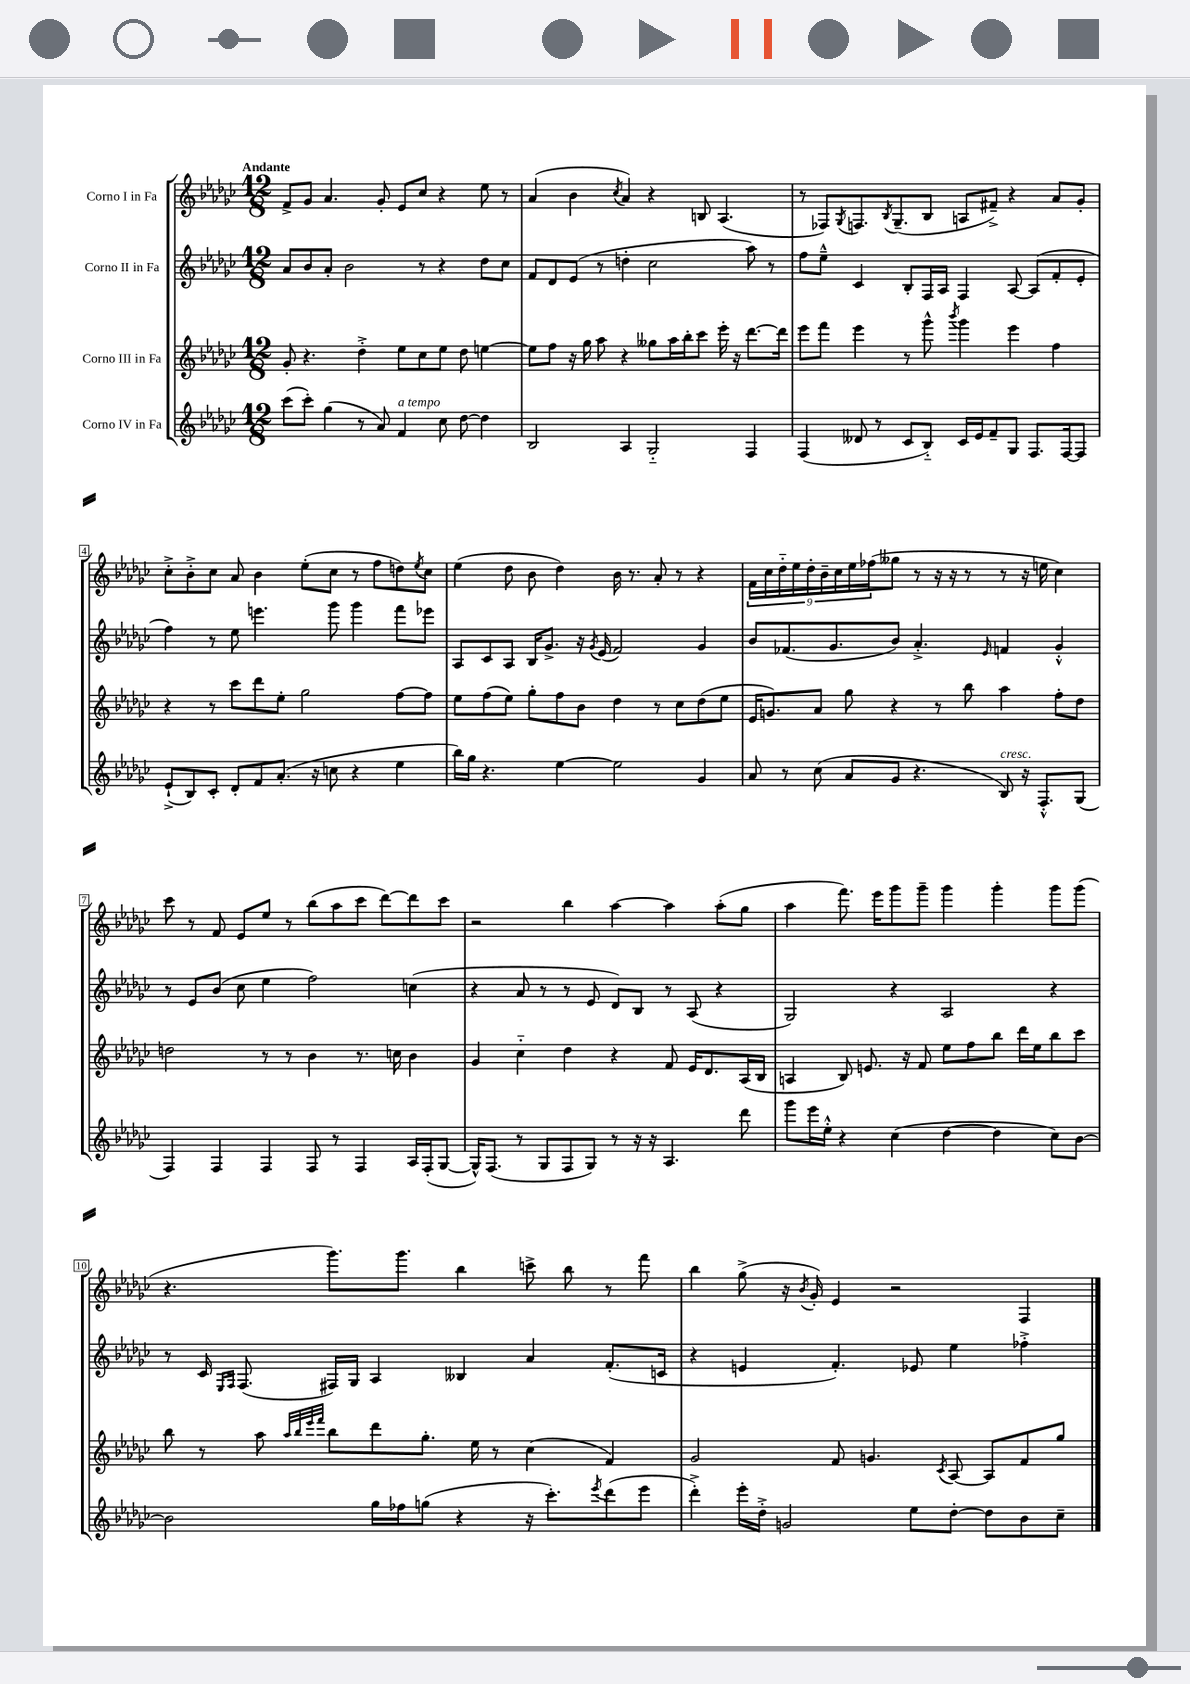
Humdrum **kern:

**kern	**kern	**kern	**kern
*staff4	*staff3	*staff2	*staff1
*clefG2	*clefG2	*clefG2	*clefG2
*k[b-e-a-d-g-c-]	*k[b-e-a-d-g-c-]	*k[b-e-a-d-g-c-]	*k[b-e-a-d-g-c-]
*M12/8	*M12/8	*M12/8	*M12/8
(8ccc-	8g-'	8a-	8f^
8ccc-')	4.r	8b-	8g-
(4gg-	.	8a-'	4.a-
.	.	2b-	.
8r	4dd-'^	.	.
8a-)	.	.	8g-'
4f	8ee-	.	8e-
.	8cc-	8r	8cc-
8cc-	8ee-	4r	4r
[8dd-	8dd-	.	.
4dd-]	[4ee	8dd-	8ee-
.	.	8cc-	8r
=	=	=	=
2B-	8ee]	8f	(4a-
.	8ff	8d-	.
.	16r	(8e-	4b-
.	16gg-	.	.
.	8aa-	8r	.
.	.	.	8qcc-
4A-	4r	4dd'	4a-)
2G-'~	8gg--	2cc-	4r
.	16aa-	.	.
.	16bb-'	.	.
.	8ccc-	.	8B
.	16eee-'	.	(4.A-
.	16r	.	.
4F	[8.ddd-	8aa-)	.
.	.	8r	.
.	16ddd-]	.	.
=	=	=	=
(4F	8eee-	8ff	8r
.	8fff	8ee-~^^	8F-)
.	.	.	8qG-
8d--	4eee-	4c-	8.F
8r	.	.	.
.	.	.	8qB-
.	.	.	(8.G-~
8c-	8r	8B-'	.
8B-'~)	8ggg-^^	16F	8B-
.	.	16A-	.
.	8qbbb-	.	.
16c-	4ggg-	4F	8A
16e-	.	.	.
8f~	.	.	8f#~^)
8G-	4eee-	[8A-	4r
8.F	.	(8A-]	.
.	4ff	8f'	8a-
[16F	.	.	.
8F]	.	8e-'	8g-'
=	=	=	=
(8e-`^	4r	4ff)	8cc-'^
8B-)	.	.	8b-'^
8c-'	8r	8r	8cc-
8d-'	8ccc-	8ee-	8a-
8f	8ddd-	4.eee	4b-
(8.a-'	8ee-'	.	.
.	2gg-	.	(8ee-'
16r	.	.	.
8cc	.	8ggg-	8cc-
4r	.	4ggg-	8r
.	.	.	8ff
4ee-	[8ff	8fff	8dd)
.	.	.	8qee-
.	8ff]	8eee-	8cc-
=	=	=	=
16bb-)	8ee-	8A-	(4ee-
16gg-	.	.	.
4.r	(8ff	8c-	.
.	8ee-)	8A-	8dd-
.	8gg-'	16B-	8b-
.	.	8.g-^	.
[4ee-	8ff	.	4dd-)
.	8b-	16r	.
.	.	8qg-	.
.	.	(16e-	.
2ee-]	4dd-	2f)	16b-
.	.	.	8.r
.	8r	.	8a-'
.	8cc-	.	8r
4g-	(8dd-	4g-	4r
.	8ee-	.	.
=	=	=	=
8a-	16e-	8b-	18f
.	.	.	18cc-
.	8.g)	.	.
.	.	.	18dd-'~
8r	.	(8.f-	.
.	.	.	18ee-
.	.	.	18dd-'
(8cc-	8a-	.	.
.	.	.	18b-~
.	.	8.g-	.
.	.	.	18cc-
8a-	8gg-	.	.
.	.	.	18ee-
.	.	.	(18ff-
8g-	4r	8b-)	8gg--
4.r	.	4.a-'^	8r
.	8r	.	16r
.	.	.	16r
.	8bb-	.	8r
.	.	16qqe-	.
8B-)	4aa-	4f	8r
16r	.	.	16r
8.F'^^	.	.	16ee
.	8ff'	4g-'^^	4cc-)
(8G-	8dd-	.	.
=	=	=	=
4F)	2dd	8r	8ccc-
.	.	8e-	8r
4F	.	(8b-	8f
.	.	8cc-	8e-
4F	8r	4ee-	8ee-
.	8r	.	8r
8F	4b-	2ff)	(8bb-
8r	.	.	8aa-
4F	8.r	.	8ccc-
.	.	.	[8ddd-)
.	16cc	.	.
16A-	4b-	(4cc	8ddd-]
(16F'	.	.	.
[8G-	.	.	8ccc-
=	=	=	=
16G-^^])	4g-	4r	2r
(8.F	.	.	.
8r	4cc-'~	8a-	.
8G-	.	8r	.
8F	4dd-	8r	4bb-
8G-)	.	8e-	.
8r	4r	8d-)	[4aa-
16r	.	8B-	.
16r	.	.	.
4.A-	8f	8r	4aa-]
.	16e-	(8A-	.
.	8.d-	.	.
.	.	4r	(8aa-'
8ddd-	(16A-	.	8gg-
.	16B-	.	.
=	=	=	=
8ggg-	4A	2G-)	4aa-
16eee-	.	.	.
16ee-'^^	.	.	.
4r	8B-)	.	8.fff)
.	8.e	.	.
.	.	.	16eee-
(4cc-	.	4r	8ggg-
.	16r	.	.
.	8f	.	8ggg-~
[4dd-	8ee-	2A-	4ggg-
.	8ff	.	.
4dd-]	8bb-	.	4ggg-'
.	16ddd-	.	.
.	16ee-	.	.
8cc-)	8bb-	4r	8ggg-
[8b-	8ccc-	.	(8ggg-
=	=	=	=
2b-]	8bb-	8r	4.r
.	8r	16c-	.
.	.	16qqE-	.
.	.	16qqF	.
.	.	(8.F	.
.	8aa-	.	.
.	32qqaa-	.	.
.	32qqbb-	.	.
.	32qqeee-	.	.
.	32qqfff	.	.
.	8bb-	16F#)	8.ggg-)
.	.	16G-	.
16gg-	8ddd-	4A-	.
16ff-	.	.	8.ggg-
(8gg	8.gg-'	.	.
4r	.	4B--	4bb-
.	16ee-	.	.
.	8r	.	.
16r	(4cc-	4a-	8ccc^
8.ccc-')	.	.	.
.	.	.	8bb-
8qeee-	.	.	.
(8ddd-	4f)	(8.f'	8r
8eee-	.	.	8fff
.	.	16c	.
=	=	=	=
4ddd-'^)	2g-	4r	4bb-
16eee-'	.	4e	(8gg-^
16dd-'^	.	.	.
2g	.	.	16r
.	.	.	8qb-
.	.	.	16g-')
.	8f	4.f')	4e-
.	4.g	.	.
.	.	.	2r
8ee-	.	8e-	.
.	8qc-	.	.
[8dd-'	[8A-	4ee-	.
8dd-]	8A-]	.	.
8b-	8f	4ff-'^	4F
8cc-~	8gg-	.	.
==	==	==	==
*-	*-	*-	*-
